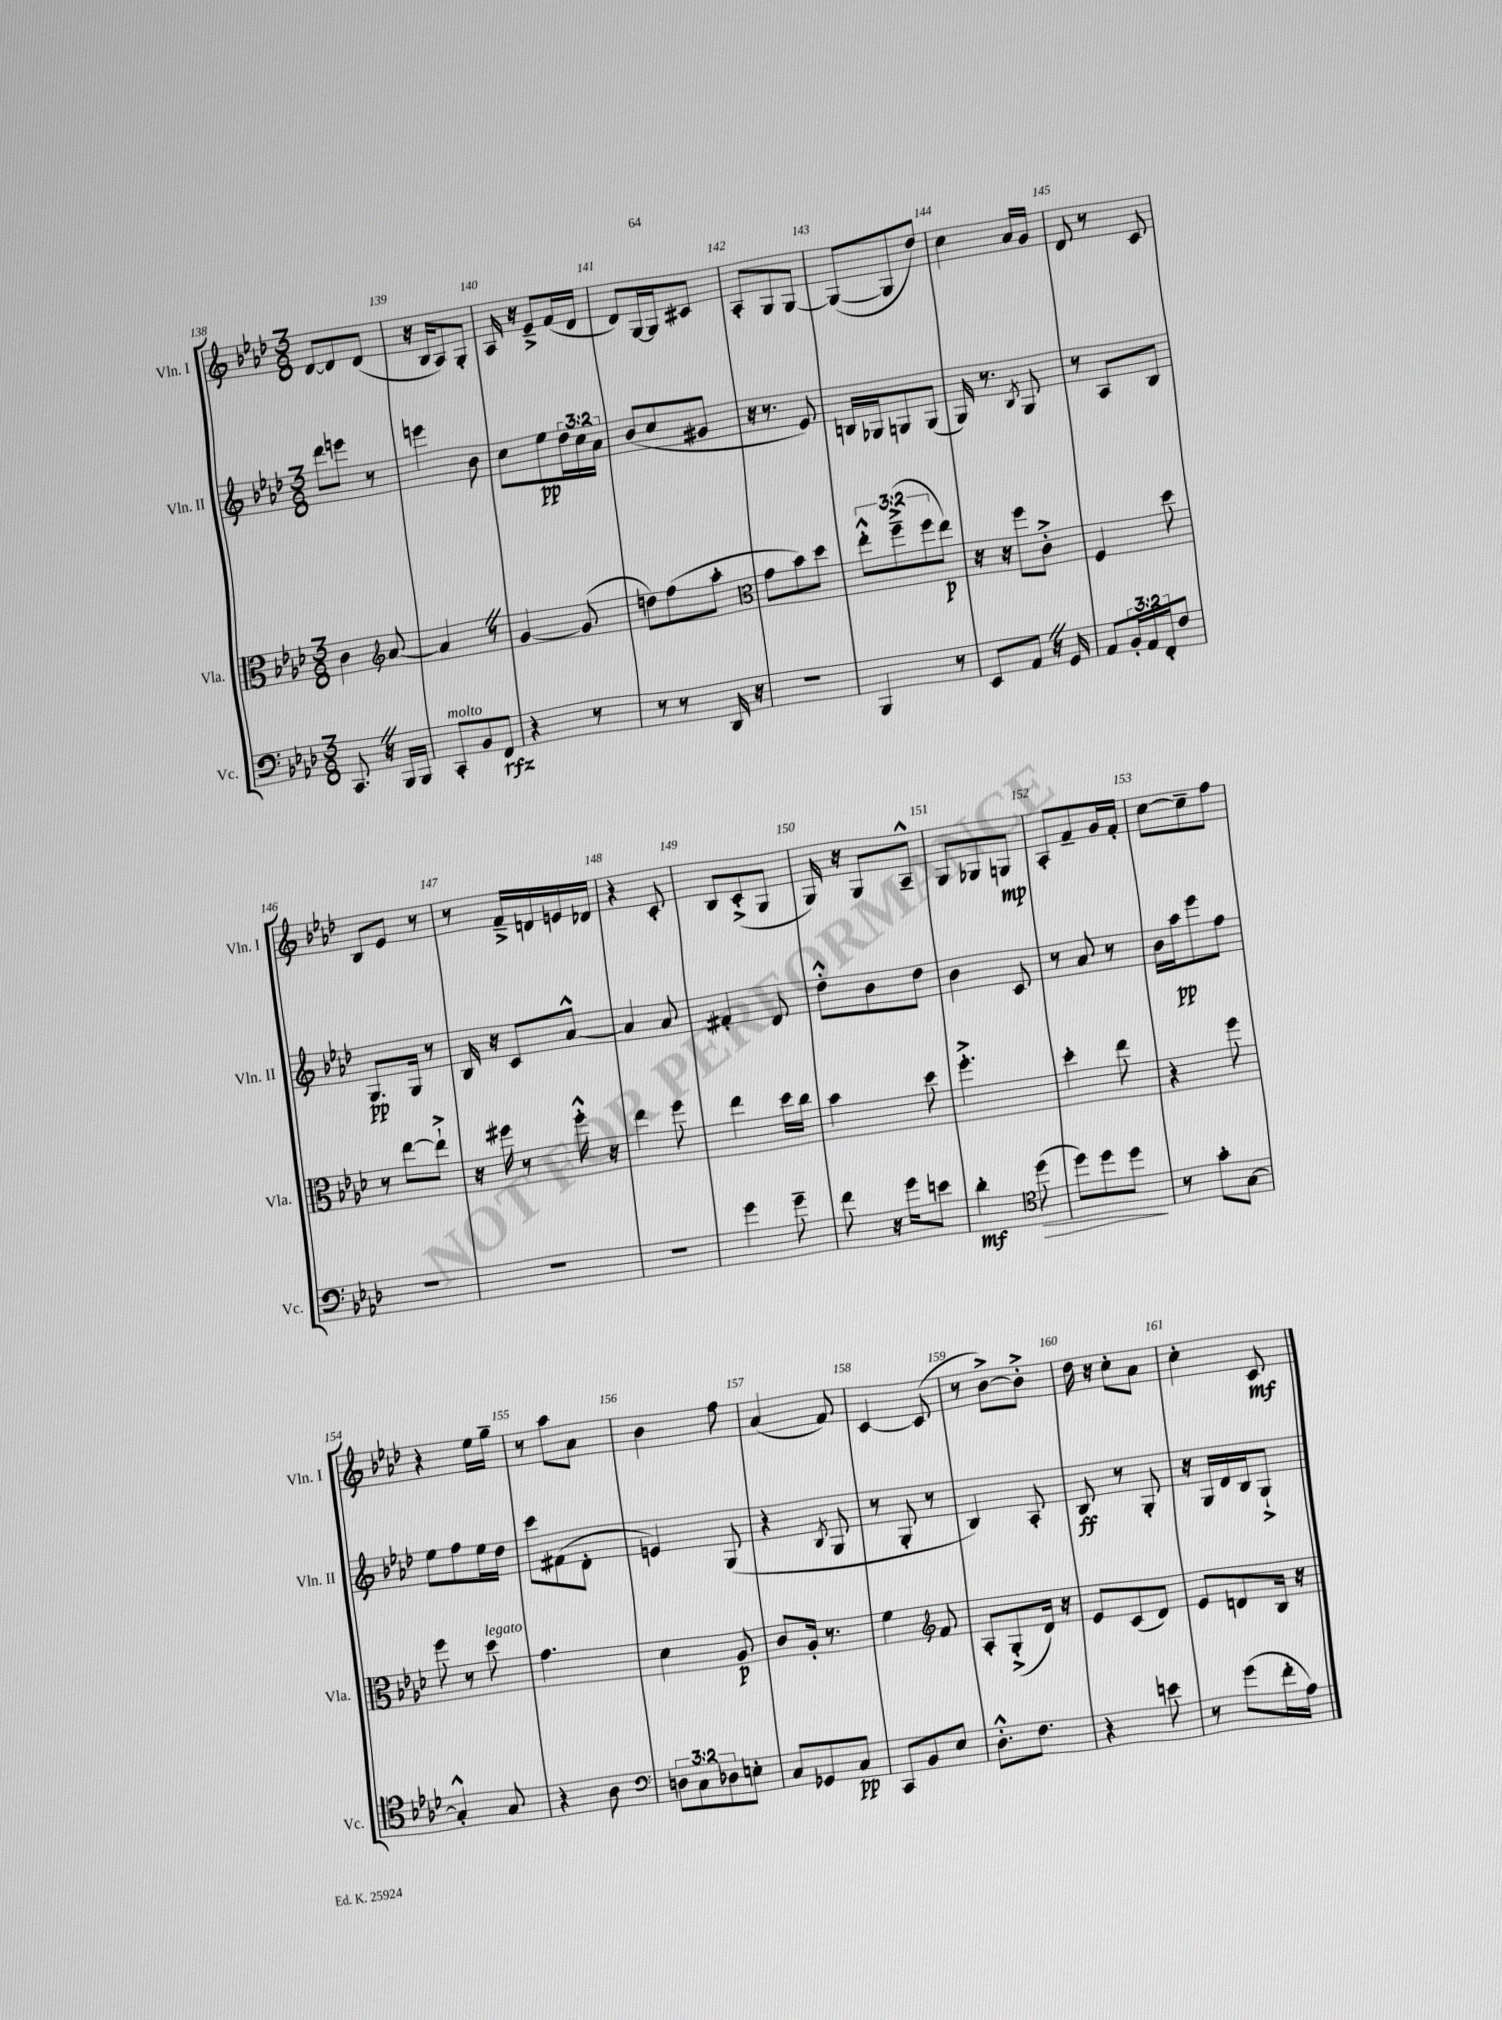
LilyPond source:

<<
\new StaffGroup <<
\new Staff = "s0" \with { instrumentName = "Vln. I" shortInstrumentName = "Vln. I" } {
    \clef treble \key aes \major \numericTimeSignature \time 3/8
    des'8~ des'8 des'8( |
    r16 bes16 aes8) g8-. |
    aes16 r16 ees'8---> f'16( des'16 |
    des'8) g16~ g16 cis'8 |
    aes8-. g8 g8~ |
    g8~( g8 des''8) |
    c''4 aes'16 g'16 |
    des'8 r8 c'8 |
    bes8 ees'8 r8 |
    r8 f'16---> d'16 e'16 des'16 |
    r4 c'8-. |
    bes8 c'8-.->( g8 |
    g16) r16 g8 aes8---^ |
    g8 ges8 g8\mp |
    aes8-. f'8-- g'16 f'16-. |
    c''8~ c''8-- f''8 |
    r4 ees''16 g''16-- |
    r8 aes''8 aes'8 |
    bes'4 f''8 |
    aes'4( f'8) |
    c'4~ c'8( |
    r8 bes'8~->) bes'8-.-> |
    des''16 r16 c''8-. aes'8 |
    c''4-. c'8\mf \bar "|." |
}
\new Staff = "s1" \with { instrumentName = "Vln. II" shortInstrumentName = "Vln. II" } {
    \clef treble \key aes \major \numericTimeSignature \time 3/8 \override Staff.TupletNumber.text = #tuplet-number::calc-fraction-text
    des'''8 e'''8 r8 |
    e'''4 bes'8 |
    c''8 ees''8\pp \tuplet 3/2 { des''16 c''16 aes'16 } |
    bes'8( c''8 gis'8 |
    r16 r8. ees'8) |
    b16 ges16 g8 g8( |
    g16) r8. \acciaccatura { bes8 } g8 |
    r8 aes8 bes8 |
    g8.\pp g16 r8 |
    bes16 r16 c'8 aes'8~-^ |
    aes'4 aes'8 |
    fis'4-. des'8 |
    des''8-.-^ bes'8 des''8 |
    bes'4 c'8 |
    r8 aes'8 r8 |
    bes'16 aes''16\pp ees'''8 f''8 |
    ees''8 f''8 ees''16 des''16 |
    c'''8 fis'8( des'8-. |
    e'4) g8( |
    r4 \acciaccatura { bes8 } g8 |
    r8 g8-. r8 |
    bes4) aes8-. |
    bes8\ff r8 g8-. |
    r16 g16 des'16 bes16 g8-!-> \bar "|." |
}
\new Staff = "s2" \with { instrumentName = "Vla." shortInstrumentName = "Vla." } {
    \clef alto \key aes \major \numericTimeSignature \time 3/8 \override Staff.TupletNumber.text = #tuplet-number::calc-fraction-text
    c'4 \clef treble aes'8~ |
    aes'4 \once \override BreathingSign.text = \markup { \musicglyph "scripts.caesura.straight" } \breathe r8 |
    g'4~ g'8( |
    d''8) f''8( aes''8-. |
    \clef alto g'8 bes'8) des''8 |
    \tuplet 3/2 { ees''8-.-^ f''8--->( f''8 } ees''8\p) |
    r16 r16 f''8 c'8-.-> |
    f4 des''8 |
    r8 ees''8~ ees''8-!-> |
    r16 fis''16 r8 fis''16-.-^ r16 |
    ees''4 f''8 |
    ees''4 des''16 c''16 |
    bes'4 des''8 |
    f''4.-.-> |
    des''4-. ees''8 |
    r4 f''8 |
    f''8 r8 des''8^\markup { \italic "legato" } |
    g'4. |
    des'4 aes8\p |
    c'8 aes16-. r8. |
    f'4 \clef treble f'8 |
    aes8-. g8-.->( des'16) r16 |
    ees'8 c'8( des'8) |
    ees'8 d'8 bes16 r16 \bar "|." |
}
\new Staff = "s3" \with { instrumentName = "Vc." shortInstrumentName = "Vc." } {
    \clef bass \key aes \major \numericTimeSignature \time 3/8 \override Staff.TupletNumber.text = #tuplet-number::calc-fraction-text
    c,8. \once \override BreathingSign.text = \markup { \musicglyph "scripts.caesura.straight" } \breathe r16 bes,,16 bes,,16 |
    c,8-.^\markup { \italic "molto" } bes,8 f,8\rfz |
    r4 r8 |
    r8 r8 des,16 r16 |
    R4. |
    bes,,4 r8 |
    ees,8 aes,8 \once \override BreathingSign.text = \markup { \musicglyph "scripts.caesura.straight" } \breathe r16 g,16 |
    aes,8 \tuplet 3/2 { bes,16-. aes,16 f,16-. } f8 |
    R4. |
    R4. |
    R4. |
    g'4 g'8-- |
    f'8 r16 g'16 e'8 |
    des'4-.\mf \clef tenor des''8\>( |
    des''8) des''8 des''8\! |
    r8 g'8-. g8~ |
    g4-.-^ g8 |
    r4 aes8 |
    \clef bass \tuplet 3/2 { d8 c8 des8 } e8-. |
    c8 ges,8 c8\pp |
    c,8 bes,8 ees8 |
    des8.-.-^ f8. |
    r4 e'8 |
    r8 g'8( f'16-. aes16) \bar "|." |
}
>>
>>
\layout { \context { \Score currentBarNumber = #138 \override BarNumber.break-visibility = ##(#f #t #t) barNumberVisibility = #all-bar-numbers-visible } }
